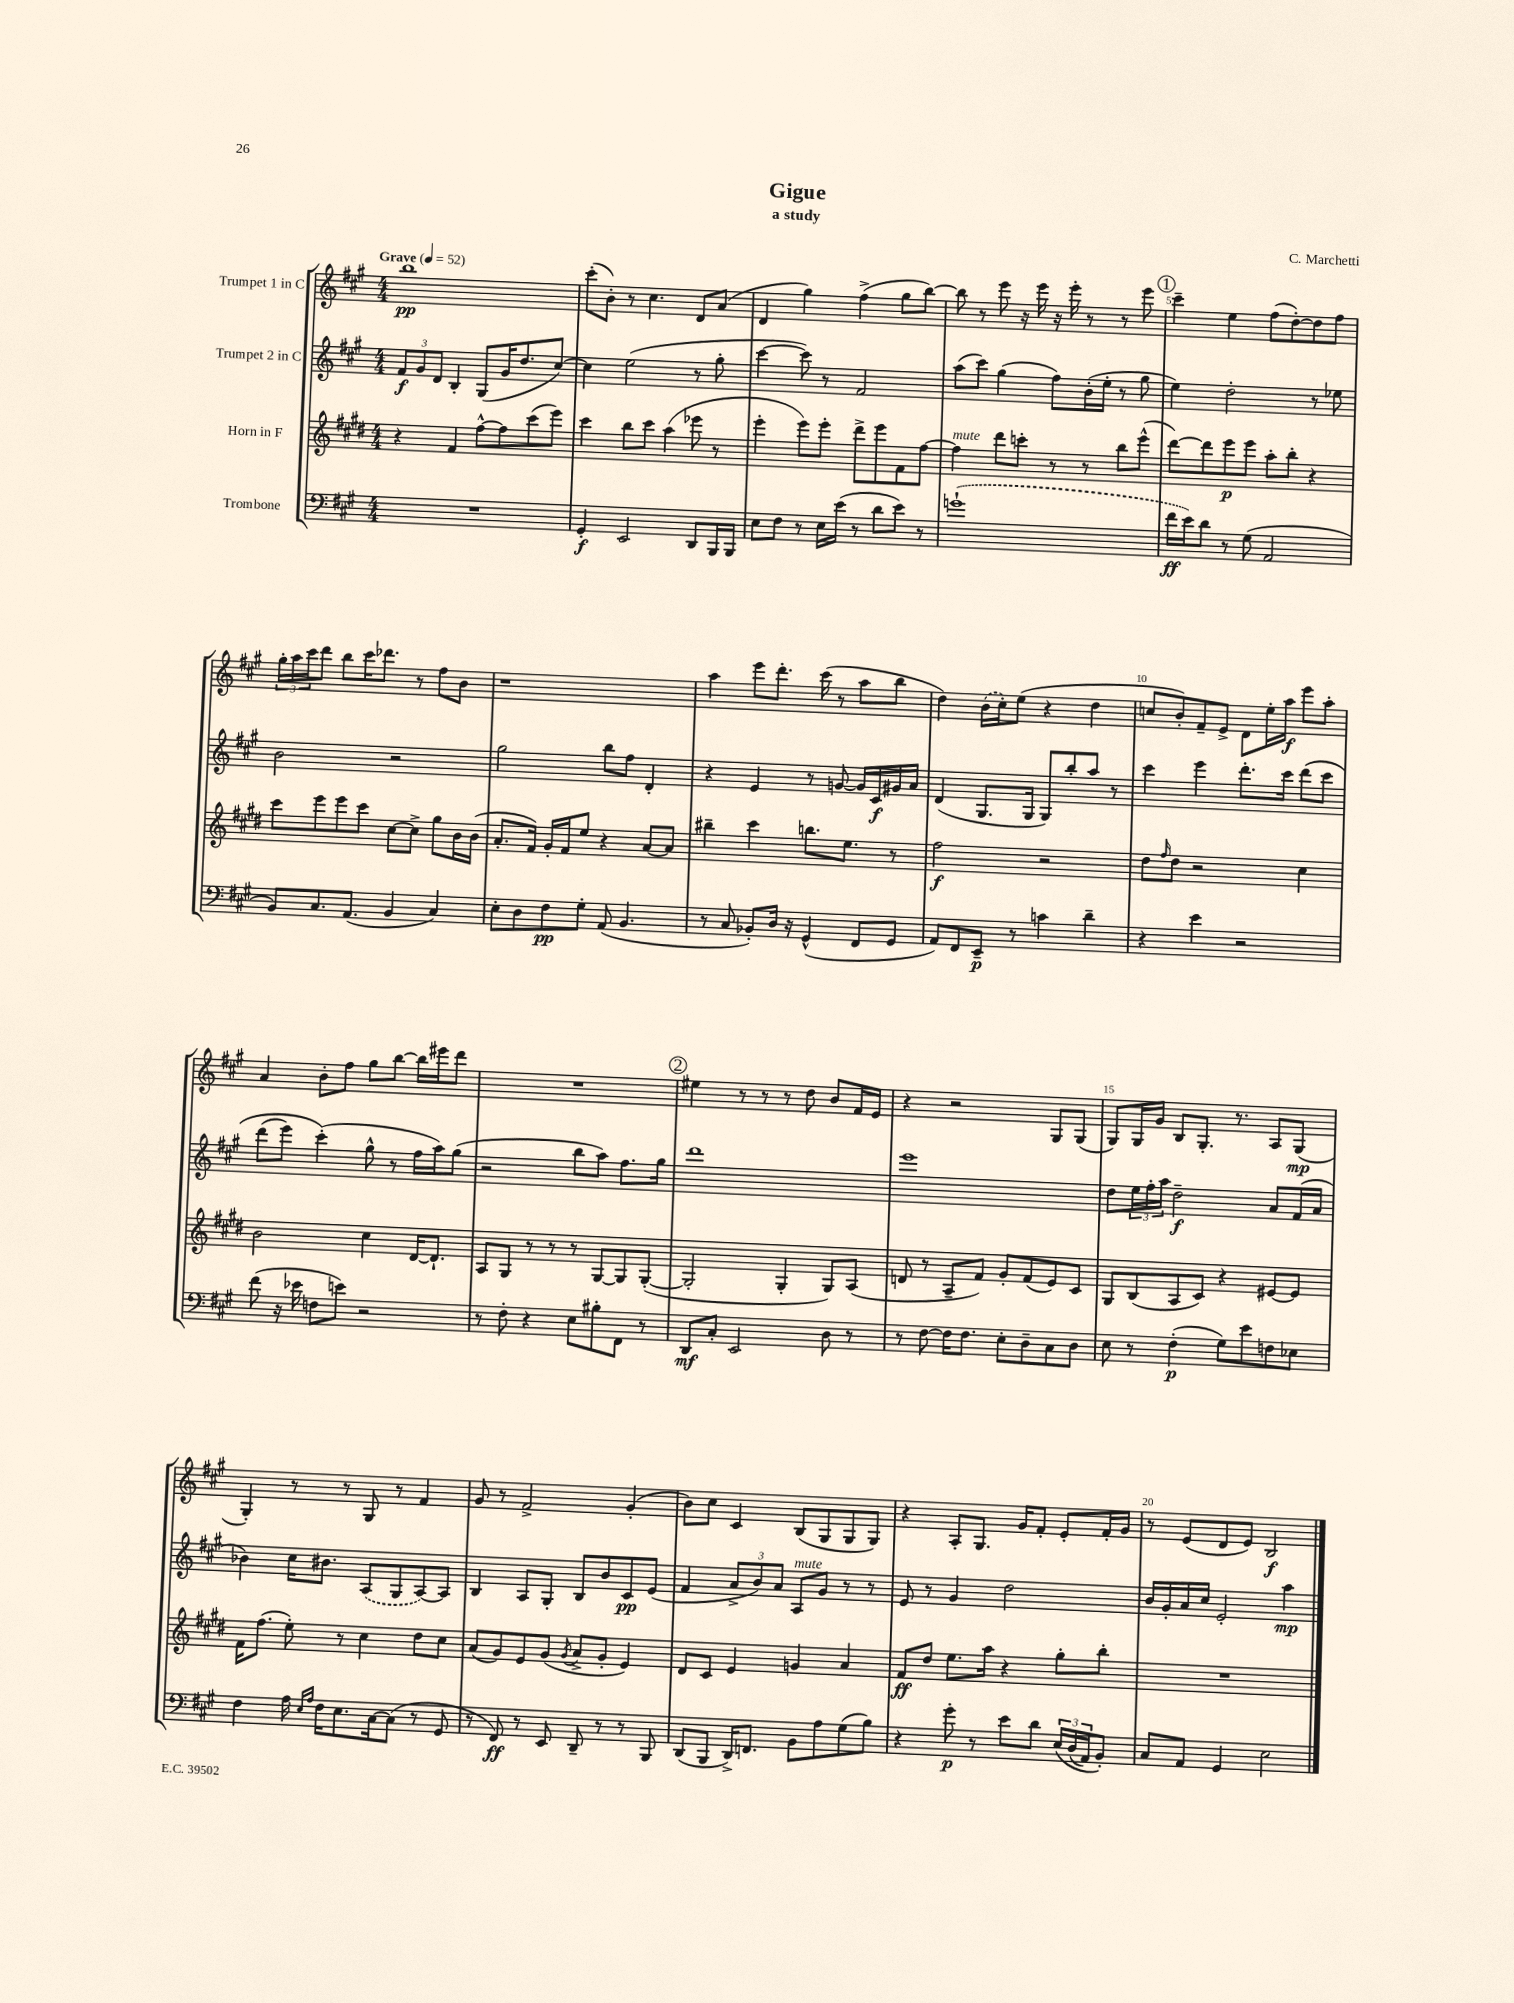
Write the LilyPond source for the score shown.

\header { title = "Gigue" composer = "C. Marchetti" subtitle = "a study" }
<<
\new StaffGroup <<
\new Staff = "s0" \with { instrumentName = "Trumpet 1 in C" } {
    \clef treble \key a \major \numericTimeSignature \time 4/4 \tempo "Grave" 4 = 52
    b''1\pp |
    cis'''8-.( b'8-.) r8 cis''4. d'8 a'8( |
    d'4 gis''4) fis''4->( gis''8 b''8~) |
    b''8 r8 e'''8 r16 e'''16 r16 e'''16-. r8 r8 e'''8 |
    \mark \markup { \circle "1" } cis'''4-- e''4 fis''8( d''8~-.) d''8 fis''8 |
    \tuplet 3/2 { gis''16-. a''16 cis'''16 } d'''8 b''8 cis'''16 des'''8. r8 fis''8 b'8 |
    r1 |
    a''4 e'''8 d'''8.-. cis'''16( r8 a''8 b''8 |
    d''4) \once \slurDashed b'16( cis''16-.) e''8( r4 d''4 |
    c''8 b'8-.) fis'8-- e'8-> d'8 e''16-. a''16\f e'''8 a''8-. |
    a'4 b'8-. fis''8 gis''8 b''8~ b''16 eis'''16 d'''8 |
    R1 |
    \mark \markup { \circle "2" } eis''4 r8 r8 r8 d''8 b'8 fis'16 e'16 |
    r4 r2 gis8 gis8( |
    gis8) gis16 gis'16 b8 gis8.-. r8. a8 gis8\mp( |
    gis4-.) r8 r8 gis8 r8 fis'4 |
    gis'8 r8 fis'2-> gis'4-.( |
    b'8) cis''8 cis'4 b8( gis8 gis8 gis8) |
    r4 a8-. gis8. gis'16 fis'8-. e'8-. fis'16-. gis'16 |
    r8 e'8( d'8 e'8) b2\f \bar "|." |
}
\new Staff = "s1" \with { instrumentName = "Trumpet 2 in C" } {
    \clef treble \key a \major \numericTimeSignature \time 4/4
    \tuplet 3/2 { fis'8\f gis'8 d'8 } b4-. gis8( gis'16 d''8. cis''8~) |
    cis''4 e''2( r8 gis''8-. |
    cis'''4~ cis'''8) r8 fis'2 |
    a''8( cis'''8) gis''4( fis''8) b'16-.( e''16-. r8 gis''8 |
    \mark \markup { \circle "1" } e''4) d''2-. r8 ees''8 |
    b'2 r2 |
    gis''2 b''8 fis''8 d'4-. |
    r4 e'4 r8 g'8~ g'16 cis'16\f gis'16 a'16 |
    d'4( gis8. gis16 gis8) b''8-. a''8 r8 |
    cis'''4 e'''4 d'''8.-. cis'''16 d'''8\( cis'''8 |
    d'''8( e'''8) cis'''4-.(\) gis''8-^ r8 fis''16 a''16) gis''8( |
    r2 b''8 a''8) fis''8. gis''16 |
    \mark \markup { \circle "2" } d'''1 |
    e'''1 |
    d''8 \tuplet 3/2 { e''16 fis''16-. a''16 } d''2--\f a'8 fis'16( a'16 |
    bes'4) cis''16 bis'8. \once \slurDashed a8( gis8 a8~) a8 |
    b4 a8 gis8-. b8 b'8 cis'8\pp e'8( |
    fis'4 \tuplet 3/2 { a'8-> b'8) a'8 } a8^\markup { \italic "mute" } gis'8 r8 r8 |
    e'8 r8 gis'4 d''2 |
    b'16 gis'16-. a'16 cis''16 e'2-. a''4\mp \bar "|." |
}
\new Staff = "s2" \with { instrumentName = "Horn in F" } {
    \clef treble \key e \major \numericTimeSignature \time 4/4
    r4 fis'4 fis''8~-^ fis''8 cis'''8( e'''8) |
    cis'''4 b''8 cis'''8 a''4( ees'''8 r8 |
    e'''4-. e'''8) e'''8-. dis'''8-> e'''8 fis'8 fis''8~ |
    fis''4^\markup { \italic "mute" } dis'''8 c'''8-. r8 r8 b''8 e'''8-^( |
    \mark \markup { \circle "1" } dis'''8~) dis'''8 e'''8\p e'''8 a''8-. b''8-. r4 |
    cis'''8 e'''8 e'''8 cis'''8 cis''8~ cis''8-> gis''8 b'16 b'16( |
    a'8.-. fis'16) gis'16-. fis'16 e''8 r4 a'8~ a'8 |
    bis''4-- cis'''4 b''8. e''8. r8 |
    fis''2\f r2 |
    dis''8 \grace { fis''16 } dis''8 r2 cis''4 |
    b'2 cis''4 dis'16~ dis'8.-! |
    a8 gis8 r8 r8 r8 gis8~ gis8 gis8~-.( |
    \mark \markup { \circle "2" } gis2-. gis4-. gis8) a8( |
    d'8 r8 a8-- fis'8) gis'8-. fis'8( e'8) cis'8 |
    gis8 b8( a8 cis'8) r4 eis'8~ eis'8 |
    fis'16 fis''8.( e''8-.) r8 cis''4 dis''8 cis''8 |
    a'8( gis'8) e'8 gis'8( \acciaccatura { gis'8 } a'8-> gis'8-. e'4) |
    dis'8 cis'8 e'4 g'4 a'4 |
    fis'8\ff dis''8 e''8. a''16 r4 gis''8-. b''8-. |
    R1 \bar "|." |
}
\new Staff = "s3" \with { instrumentName = "Trombone" } {
    \clef bass \key a \major \numericTimeSignature \time 4/4
    R1 |
    gis,4-.\f e,2 d,8 b,,16 b,,16 |
    e8 fis8 r8 e16 e'16( r8 d'8 e'8) r8 |
    \once \slurDashed g'1-!( |
    \mark \markup { \circle "1" } fis'16\ff e'16) d'8 r8 gis8( a,2 |
    b,8) cis8. a,8.( b,4 cis4) |
    e8-. d8 fis8\pp gis8-. a,8( b,4. |
    r8 cis8 bes,8-.) d16 r16 gis,4-^( fis,8 gis,8 |
    a,8) fis,8 e,8--\p r8 c'4 d'4-- |
    r4 e'4 r2 |
    fis'8( r16 ees'16 f8 e'8) r2 |
    r8 fis8-. r4 e8 bis8-. fis,8 r8 |
    \mark \markup { \circle "2" } d,8\mf cis8-. e,2 d8 r8 |
    r8 fis8~ fis16 fis8. e8-. d8-- cis8 d8 |
    e8 r8 fis4-.\p( gis8) e'8 f8 ees8 |
    fis4 a16 \grace { e16 a16 } fis16 e8. cis16~ cis8( r8 gis,8 |
    r8 fis,8\ff) r8 e,8 d,8-- r8 r8 b,,8 |
    d,8( b,,8 d,16->) f,8. b,8 a8 gis8( b8) |
    r4 gis'8-.\p r8 e'8 d'8 \tuplet 3/2 { e16\( d16( a,16) } b,8-.\) |
    cis8 a,8 gis,4 e2 \bar "|." |
}
>>
>>
\layout { \context { \Score \override BarNumber.break-visibility = ##(#f #t #t) barNumberVisibility = #(every-nth-bar-number-visible 5) } }
